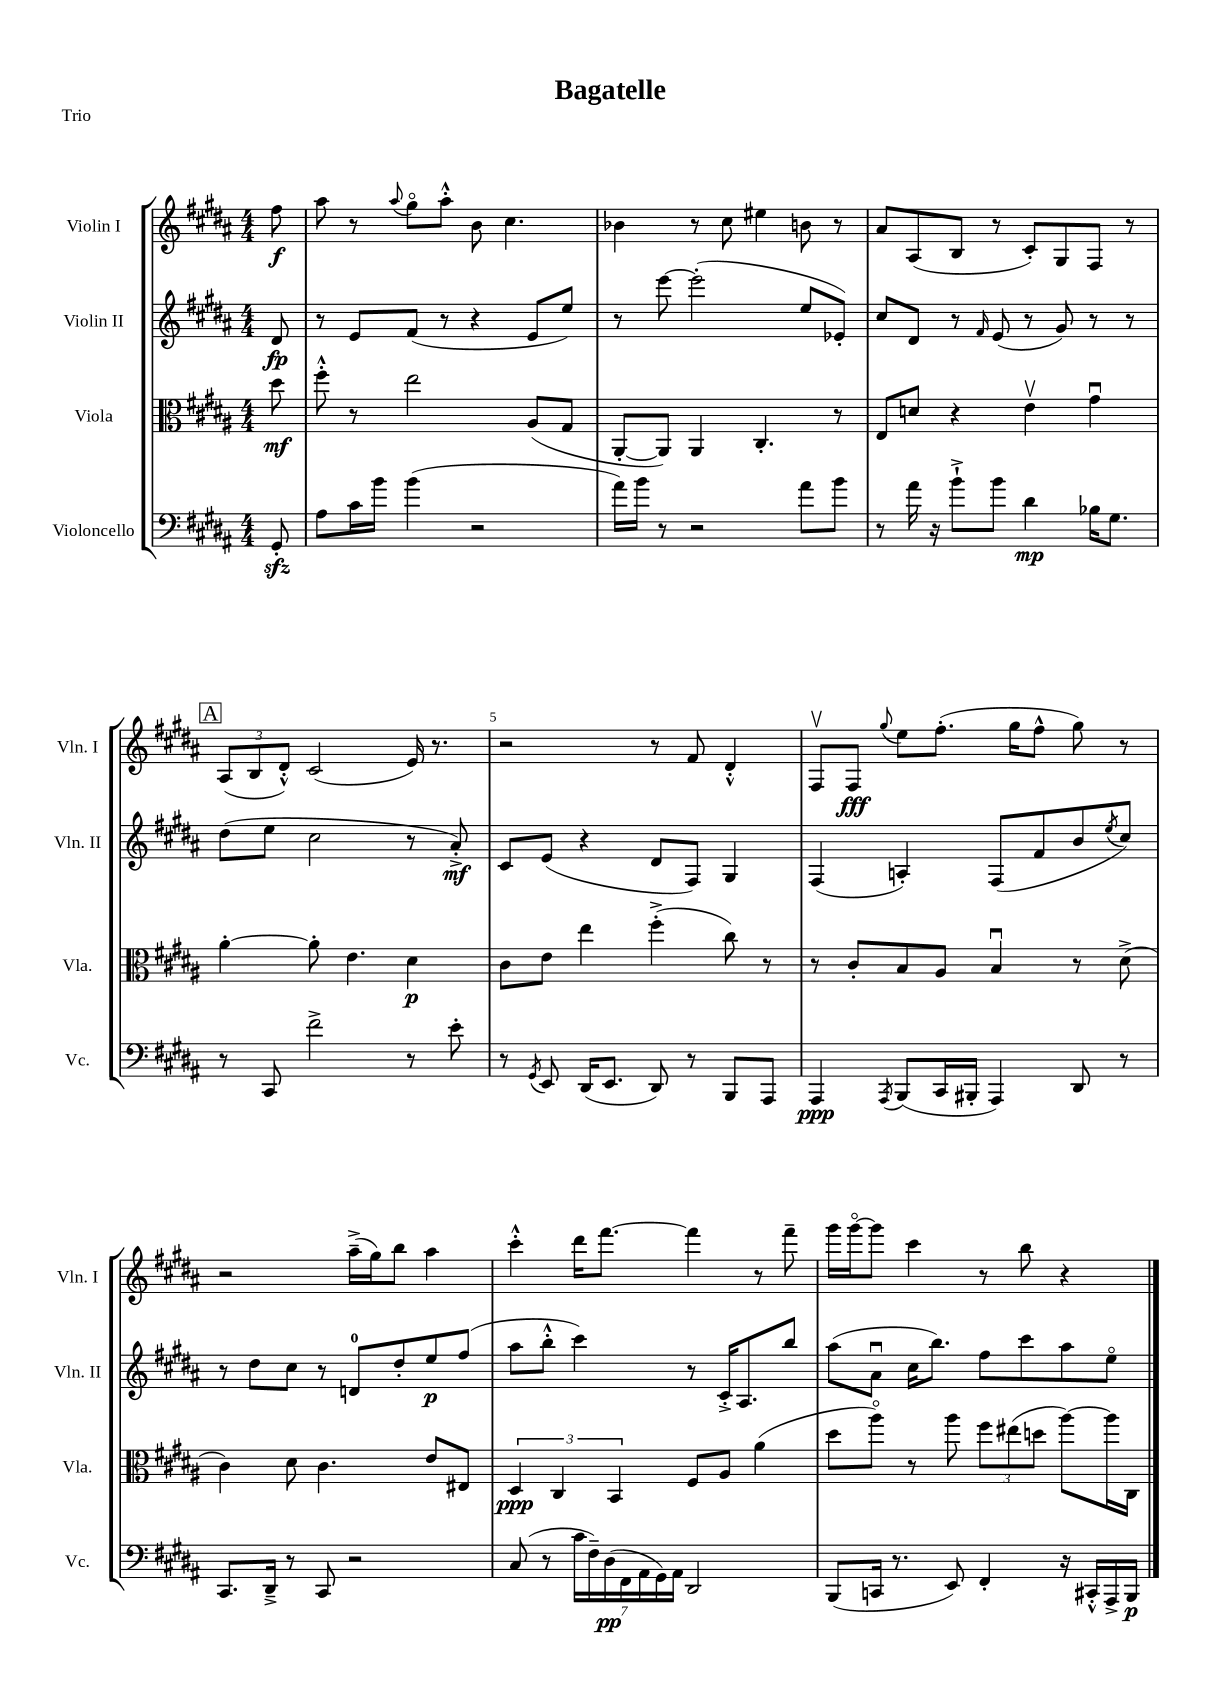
\header { title = "Bagatelle" piece = "Trio" }
<<
\new StaffGroup <<
\new Staff = "s0" \with { instrumentName = "Violin I" shortInstrumentName = "Vln. I" } {
    \clef treble \key b \major \numericTimeSignature \time 4/4 \partial 8
    fis''8\f |
    ais''8 r8 \appoggiatura { ais''8 } gis''8\flageolet ais''8-.-^ b'8 cis''4. |
    bes'4 r8 cis''8 eis''4 b'8 r8 |
    ais'8 ais8( b8 r8 cis'8-.) gis8 fis8 r8 |
    \mark \markup { \box "A" } \tuplet 3/2 { ais8( b8 dis'8-.-^) } cis'2( e'16) r8. |
    r2 r8 fis'8 dis'4-.-^ |
    fis8\upbow fis8\fff \appoggiatura { gis''8 } e''8 fis''8.-.( gis''16 fis''8-^ gis''8) r8 |
    r2 ais''16--->( gis''16) b''8 ais''4 |
    cis'''4-.-^ dis'''16 fis'''8.~ fis'''4 r8 fis'''8-- |
    gis'''16 gis'''16~\flageolet gis'''8 cis'''4 r8 b''8 r4 \bar "|." |
}
\new Staff = "s1" \with { instrumentName = "Violin II" shortInstrumentName = "Vln. II" } {
    \clef treble \key b \major \numericTimeSignature \time 4/4 \partial 8
    dis'8\fp |
    r8 e'8 fis'8( r8 r4 e'8 e''8) |
    r8 e'''8~ e'''2-.( e''8 ees'8-.) |
    cis''8 dis'8 r8 \grace { fis'16 } e'8( r8 gis'8) r8 r8 |
    \mark \markup { \box "A" } dis''8( e''8 cis''2 r8 ais'8-.->\mf) |
    cis'8 e'8( r4 dis'8 fis8) gis4 |
    fis4( a4-.) fis8( fis'8 b'8 \acciaccatura { e''8 } cis''8) |
    r8 dis''8 cis''8 r8 d'8-0 dis''8-. e''8\p fis''8( |
    ais''8 b''8-.-^ cis'''4) r8 cis'16-.-> ais8. b''8 |
    ais''8( ais'8\downbow cis''16 b''8.) fis''8 cis'''8 ais''8 e''8\flageolet \bar "|." |
}
\new Staff = "s2" \with { instrumentName = "Viola" shortInstrumentName = "Vla." } {
    \clef alto \key b \major \numericTimeSignature \time 4/4 \partial 8
    dis''8\mf |
    fis''8-.-^ r8 e''2 ais8( gis8 |
    ais,8~-. ais,8) ais,4 cis4.-. r8 |
    e8 d'8 r4 e'4\upbow gis'4\downbow |
    \mark \markup { \box "A" } ais'4~-. ais'8-. e'4. dis'4\p |
    cis'8 e'8 e''4 fis''4-.->( cis''8) r8 |
    r8 cis'8-. b8 ais8 b4\downbow r8 dis'8->( |
    cis'4) dis'8 cis'4. e'8 eis8 |
    \tuplet 3/2 { dis4\ppp cis4 b,4 } fis8 ais8 ais'4( |
    dis''8 ais''8\flageolet) r8 ais''8 \tuplet 3/2 { fis''8 eis''8( d''8 } ais''8~) ais''16 cis16 \bar "|." |
}
\new Staff = "s3" \with { instrumentName = "Violoncello" shortInstrumentName = "Vc." } {
    \clef bass \key b \major \numericTimeSignature \time 4/4 \partial 8
    gis,8-.\sfz |
    ais8 cis'16 b'16 b'4( r2 |
    ais'16) b'16 r8 r2 ais'8 b'8 |
    r8 ais'16 r16 b'8-!-> b'8 dis'4\mp bes16 gis8. |
    \mark \markup { \box "A" } r8 cis,8 fis'2-> r8 e'8-. |
    r8 \acciaccatura { gis,8 } e,8 dis,16( e,8. dis,8) r8 b,,8 ais,,8 |
    ais,,4\ppp \acciaccatura { ais,,8 } b,,8( cis,16 bis,,16-. ais,,4) dis,8 r8 |
    cis,8. dis,16---> r8 cis,8 r2 |
    cis8( r8 \tuplet 7/4 { cis'16 fis16--) dis16\pp( fis,16 ais,16 gis,16) ais,16 } dis,2 |
    b,,8( c,16 r8. e,8) fis,4-. r16 cis,16-.-^ ais,,16-> b,,16\p \bar "|." |
}
>>
>>
\layout { \context { \Score \override BarNumber.break-visibility = ##(#f #t #t) barNumberVisibility = #(every-nth-bar-number-visible 5) } }
